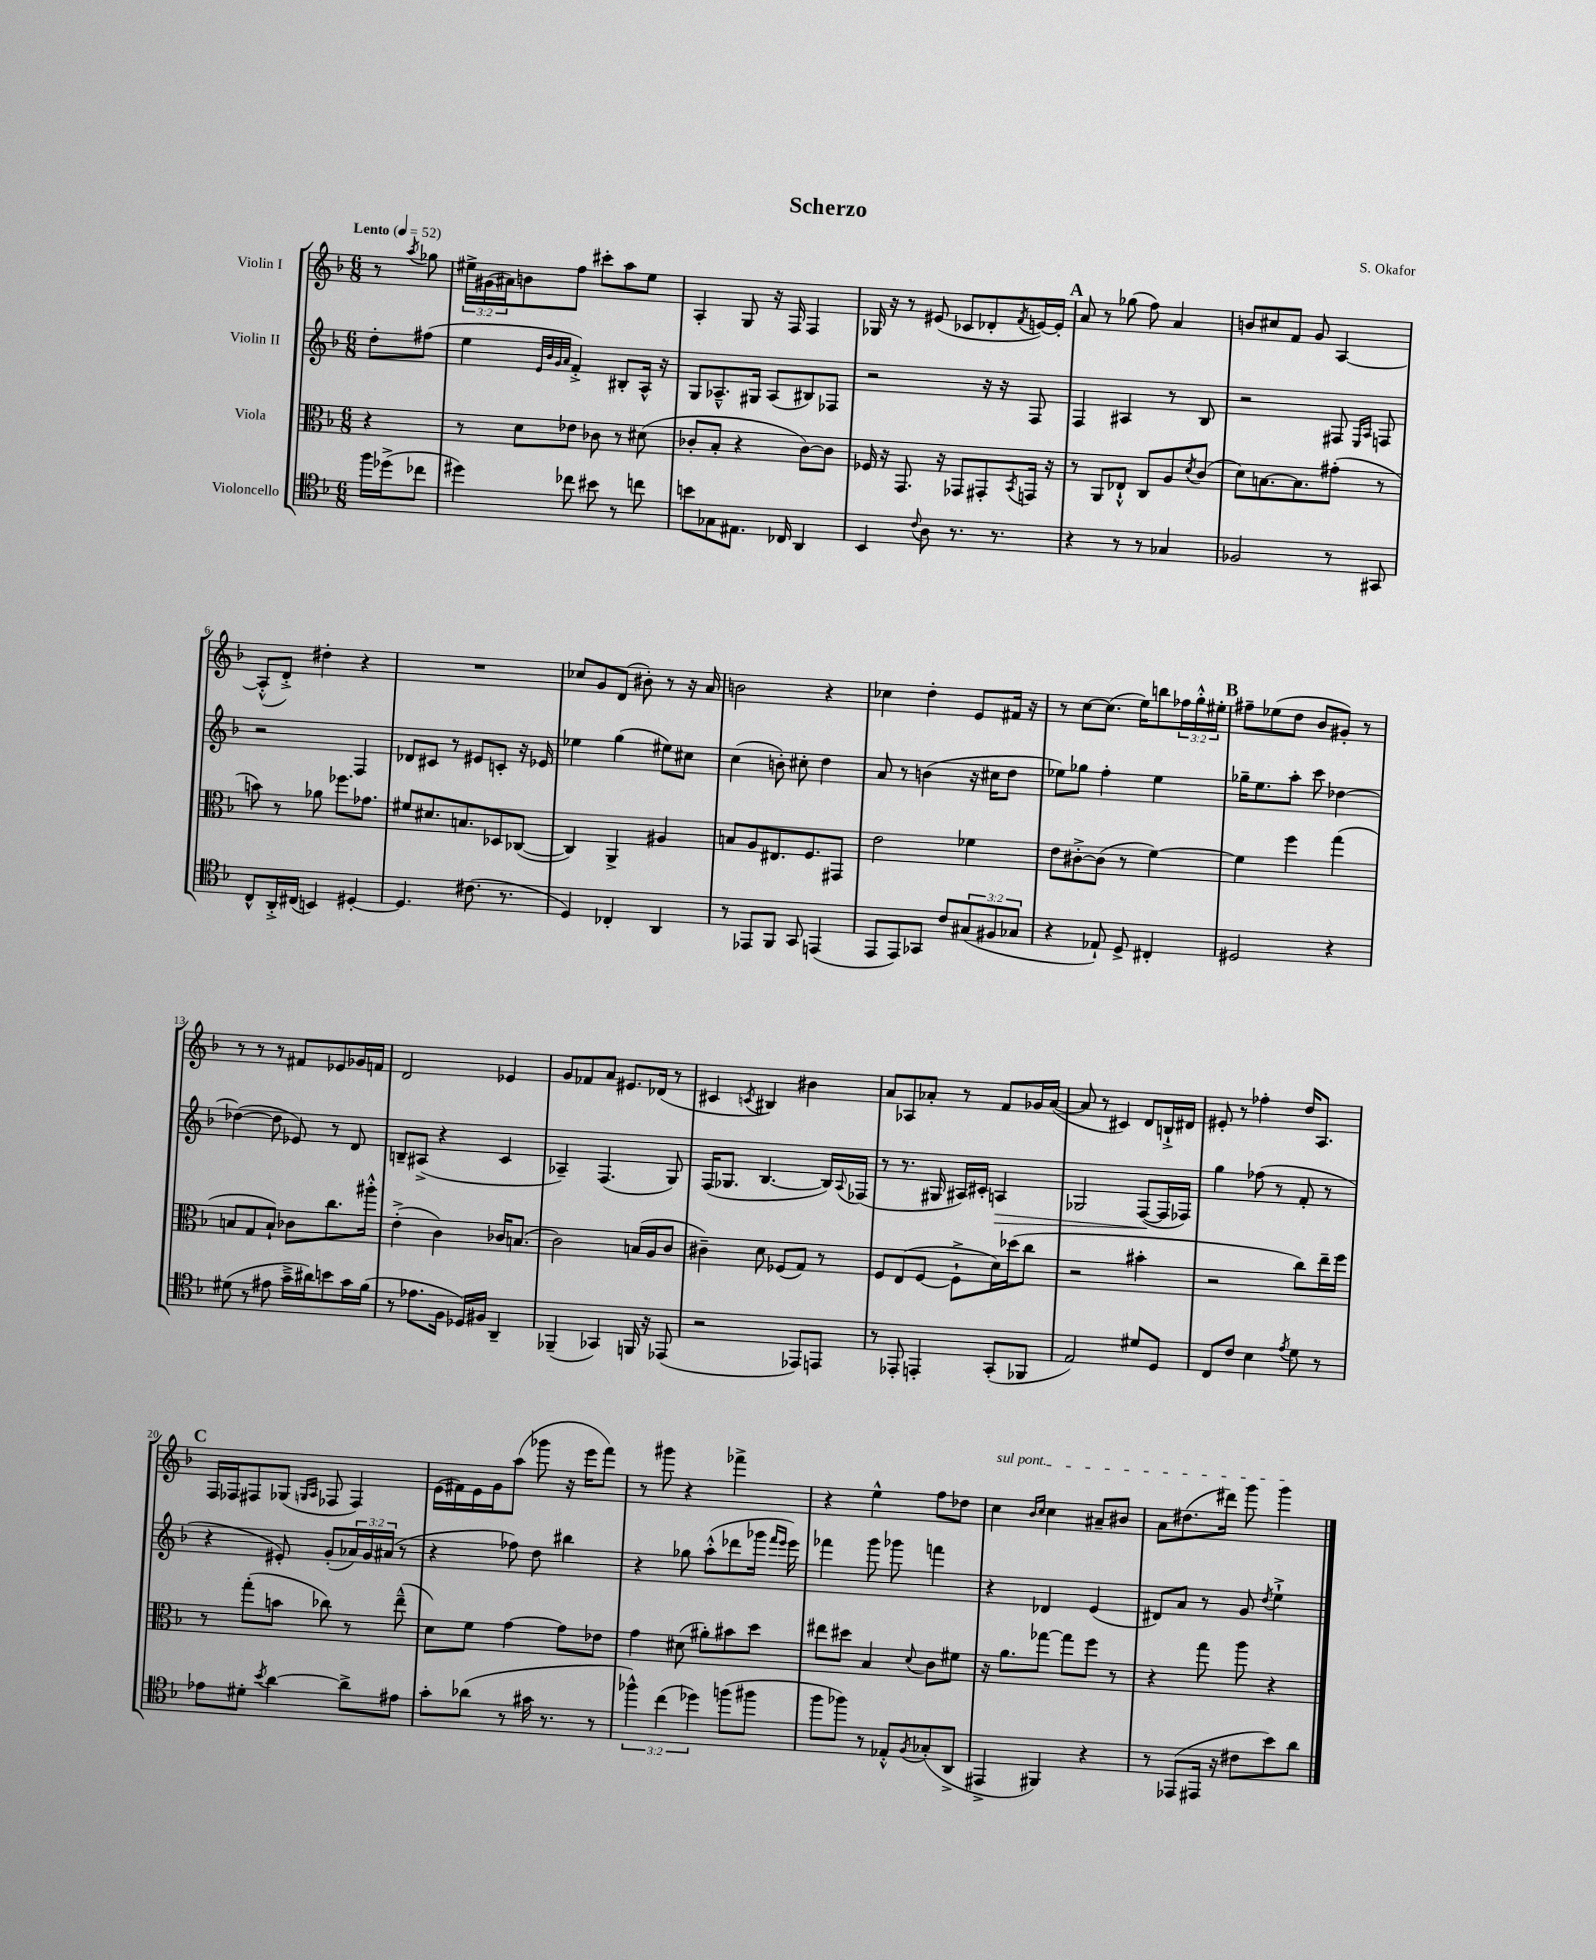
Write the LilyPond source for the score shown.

\header { title = "Scherzo" composer = "S. Okafor" }
<<
\new StaffGroup <<
\new Staff = "s0" \with { instrumentName = "Violin I" } {
    \clef treble \key f \major \numericTimeSignature \time 6/8 \override Staff.TupletNumber.text = #tuplet-number::calc-fraction-text \partial 4 \tempo "Lento" 4 = 52
    r8 \acciaccatura { a''8 } ges''8 |
    \tuplet 3/2 { eis''16-> gis'16( ais'16) } b'8 f''8 cis'''8-. a''8 eis''8 |
    a4-. g8 r16 f16 f4 |
    ges16 r16 r8 eis'8( ces'8 des'8-. \acciaccatura { f'8 } e'16~) e'16-. |
    \mark \markup { \bold "A" } a'8 r8 ges''8( f''8) a'4 |
    b'8 cis''8 f'8 g'8 a4~ |
    a8-.-^( d'8-.->) dis''4-. r4 |
    R2. |
    ces''8 g'8 d'8( bis'8-.) r8 r16 a'16 |
    b'2 r4 |
    ces''4 d''4-. e'8 fis'16 r16 |
    r8 c''8~ c''8.( e''16) b''8 \tuplet 3/2 { fes''16 g''16-.-^ eis''16-. } |
    \mark \markup { \bold "B" } fis''8-- ees''8( d''8 bes'8 gis'8-.) r8 |
    r8 r8 r8 fis'8 ees'8 ges'16 f'16 |
    d'2 ees'4 |
    g'8 fes'8 a'8 eis'8. des'16( r8 |
    cis'4 \acciaccatura { c'8 } bis4) bis'4 |
    a'8 aes8 aes'8-. r8 f'8 ges'16 aes'16~( |
    aes'8 r8 cis'4) d'8 b16-!-> dis'16 |
    eis'8-. r8 fes''4-. d''16 a8. |
    \mark \markup { \bold "C" } f16 fes16 fis8 ges8( \grace { g16 a16 } fes8 fes4) |
    e'16( fis'16) e'16 g'16 a''8( ges'''8 r16 e'''16 f'''8) |
    r8 gis'''8 r4 fes'''4-> |
    r4 e''4-^ f''8 des''8 |
    \once \override TextSpanner.bound-details.left.text = \markup { \italic "sul pont." } c''4\startTextSpan \grace { bes'16 c''16 } c''4 ais'8-- bis'8 |
    a'8 dis''8.( dis'''16) g'''8 g'''4\stopTextSpan \bar "|." |
}
\new Staff = "s1" \with { instrumentName = "Violin II" } {
    \clef treble \key f \major \numericTimeSignature \time 6/8 \override Staff.TupletNumber.text = #tuplet-number::calc-fraction-text \partial 4
    d''8-. fis''8( |
    e''4 \grace { e'32 bes'32 g'32 a'32 } f'4-.->) bis8-. a16-^ r16 |
    g8 aes8.---^ gis16 aes8( bis8) fes8 |
    r2 r16 r16 f8 |
    \mark \markup { \bold "A" } f4 ais4 r8 bes8 |
    r2 fis8 \grace { e16 a16 } f8 |
    r2 f4 |
    des'8 cis'8 r8 eis'8 c'8-. r16 ees'16 |
    ees''4 g''4( eis''8) cis''8 |
    c''4( b'8-.) cis''8-. d''4 |
    a'8 r8 b'4( r16 cis''16 d''8 |
    ees''8) ges''8 f''4-. ees''4 |
    \mark \markup { \bold "B" } ges''16-- e''8. a''8-. c'''8 des''4~ |
    des''4~( des''8 ees'8) r8 d'8 |
    b8-- ais8->( r4 c'4 |
    aes4--) f4.( g8) |
    f16( ges8. bes4.~ bes16) \appoggiatura { a8 } fes16( |
    r8 r8. gis16 ais16) cis'16-. a4\> |
    ges2 f8~\!( f16 fes16) |
    g''4 fes''8( r8 f'8-. r8 |
    \mark \markup { \bold "C" } r4 eis'8-.) g'8-.( \tuplet 3/2 { aes'16) g'16 ais'16( } r8 |
    r4 fes''8) d''8 bis''4 |
    r4 ges''8 a''8-.-^( des'''8 ges'''16 \grace { f'''16 e'''16 } e'''16) |
    fes'''4 g'''8 ges'''8 f'''4 |
    r4 des'4 e'4( |
    dis'8) a'8 r8 g'8 \acciaccatura { d''8 } e''4-!-> \bar "|." |
}
\new Staff = "s2" \with { instrumentName = "Viola" } {
    \clef alto \key f \major \numericTimeSignature \time 6/8 \partial 4
    r4 |
    r8 d'8 ees'8 ces'8 r8 dis'8( |
    ces'8-. bes8-. r4 ces'8~) ces'8 |
    fes16 r16 g,8. r16 ges,8 gis,8-. \acciaccatura { bes,8 } g,16 r16 |
    \mark \markup { \bold "A" } r8 a,8 ees8-!-^ c8 a8 \acciaccatura { d'8 } c'8( |
    d'8) b8.~ b8. gis'8-.( r8 |
    b'8) r8 aes'8 fes''8. ges'8. |
    fis'8 dis'8. b8. des8 ces8~( |
    ces4) a,4-> ais4 |
    b8 a8 eis8. f8. gis,8 |
    e'2 fes'4 |
    e'8 cis'8~-.-> cis'8( r8 f'4~) |
    \mark \markup { \bold "B" } f'4 f''4 g''4( |
    b8 g8 b8-!) ces'8 c''8. ais''16-.-^ |
    e'4-.->( c'4) ces'16 b8.( |
    c'2) b16( a16 c'8 |
    cis'4--) d'8 fes8( g8) r8 |
    f8 e8( f8~ f8-!-> d'16) des''16( c''8 |
    r2 bis'4-. |
    r2 c''8) e''16-- f''16 |
    \mark \markup { \bold "C" } r8 g''8-.( b'8 ces''8) r8 e''8---^( |
    d'8) f'8 g'4~ g'8 ees'8 |
    g'4 dis'8( ais'8-.) bis'8 d''8 |
    eis''8 dis''8 bes4 \appoggiatura { d'8 } c'8 fis'8 |
    r16 a'8. ges''8~ ges''8 f''8 r8 |
    r4 g''8 a''8 r4 \bar "|." |
}
\new Staff = "s3" \with { instrumentName = "Violoncello" } {
    \clef tenor \key f \major \numericTimeSignature \time 6/8 \override Staff.TupletNumber.text = #tuplet-number::calc-fraction-text \partial 4
    f''16 des''16->( ces''8 |
    dis''4) ces''8 bis'8 r8 c''8 |
    b'8 ges8 eis8. ces16 a,4 |
    bes,4 \appoggiatura { c'8 } a8 r8. r8. |
    \mark \markup { \bold "A" } r4 r8 r8 ges4 |
    fes2 r8 gis,8 |
    c8-^ a,16-.-> cis16( b,4) dis4~-. |
    dis4. cis'8.( r8. |
    d4) ces4-. a,4 |
    r8 ees,8 f,8 g,8 e,4( |
    e,8 e,8) ges,8 c'8 \tuplet 3/2 { gis8( fis8 ges8 } |
    r4 ees8-!) d8-> cis4-. |
    \mark \markup { \bold "B" } dis2 r4 |
    dis'8( r8 eis'8 g'16---> ais'16) b'8 g'16 f'16( |
    r8 ees'8. f16 des16) fis16 a,4-- |
    fes,4--( ges,4) f,16 r16 ees,8( |
    r2 ees,8) e,8 |
    r8 ees,8-. e,4-. g,8-.( fes,8 |
    e2) dis'8 d8 |
    c8 c'8 bes4 \acciaccatura { e'8 } d'8 r8 |
    \mark \markup { \bold "C" } ees'8 dis'8-. \acciaccatura { bes'8 } a'4~ a'8-> eis'8 |
    g'8-. aes'8( r8 gis'16 r8. r8 |
    \tuplet 3/2 { fes''4-^) c''4( des''4) } f''8( fis''8 |
    f''8 fes''8) r8 ees8-.-^ \acciaccatura { f8 } ges8-.( a,8-> |
    eis,4-> fis,4) r4 |
    r8 ees,8( eis,16 r16 cis'8 bes'8) a'8 \bar "|." |
}
>>
>>
